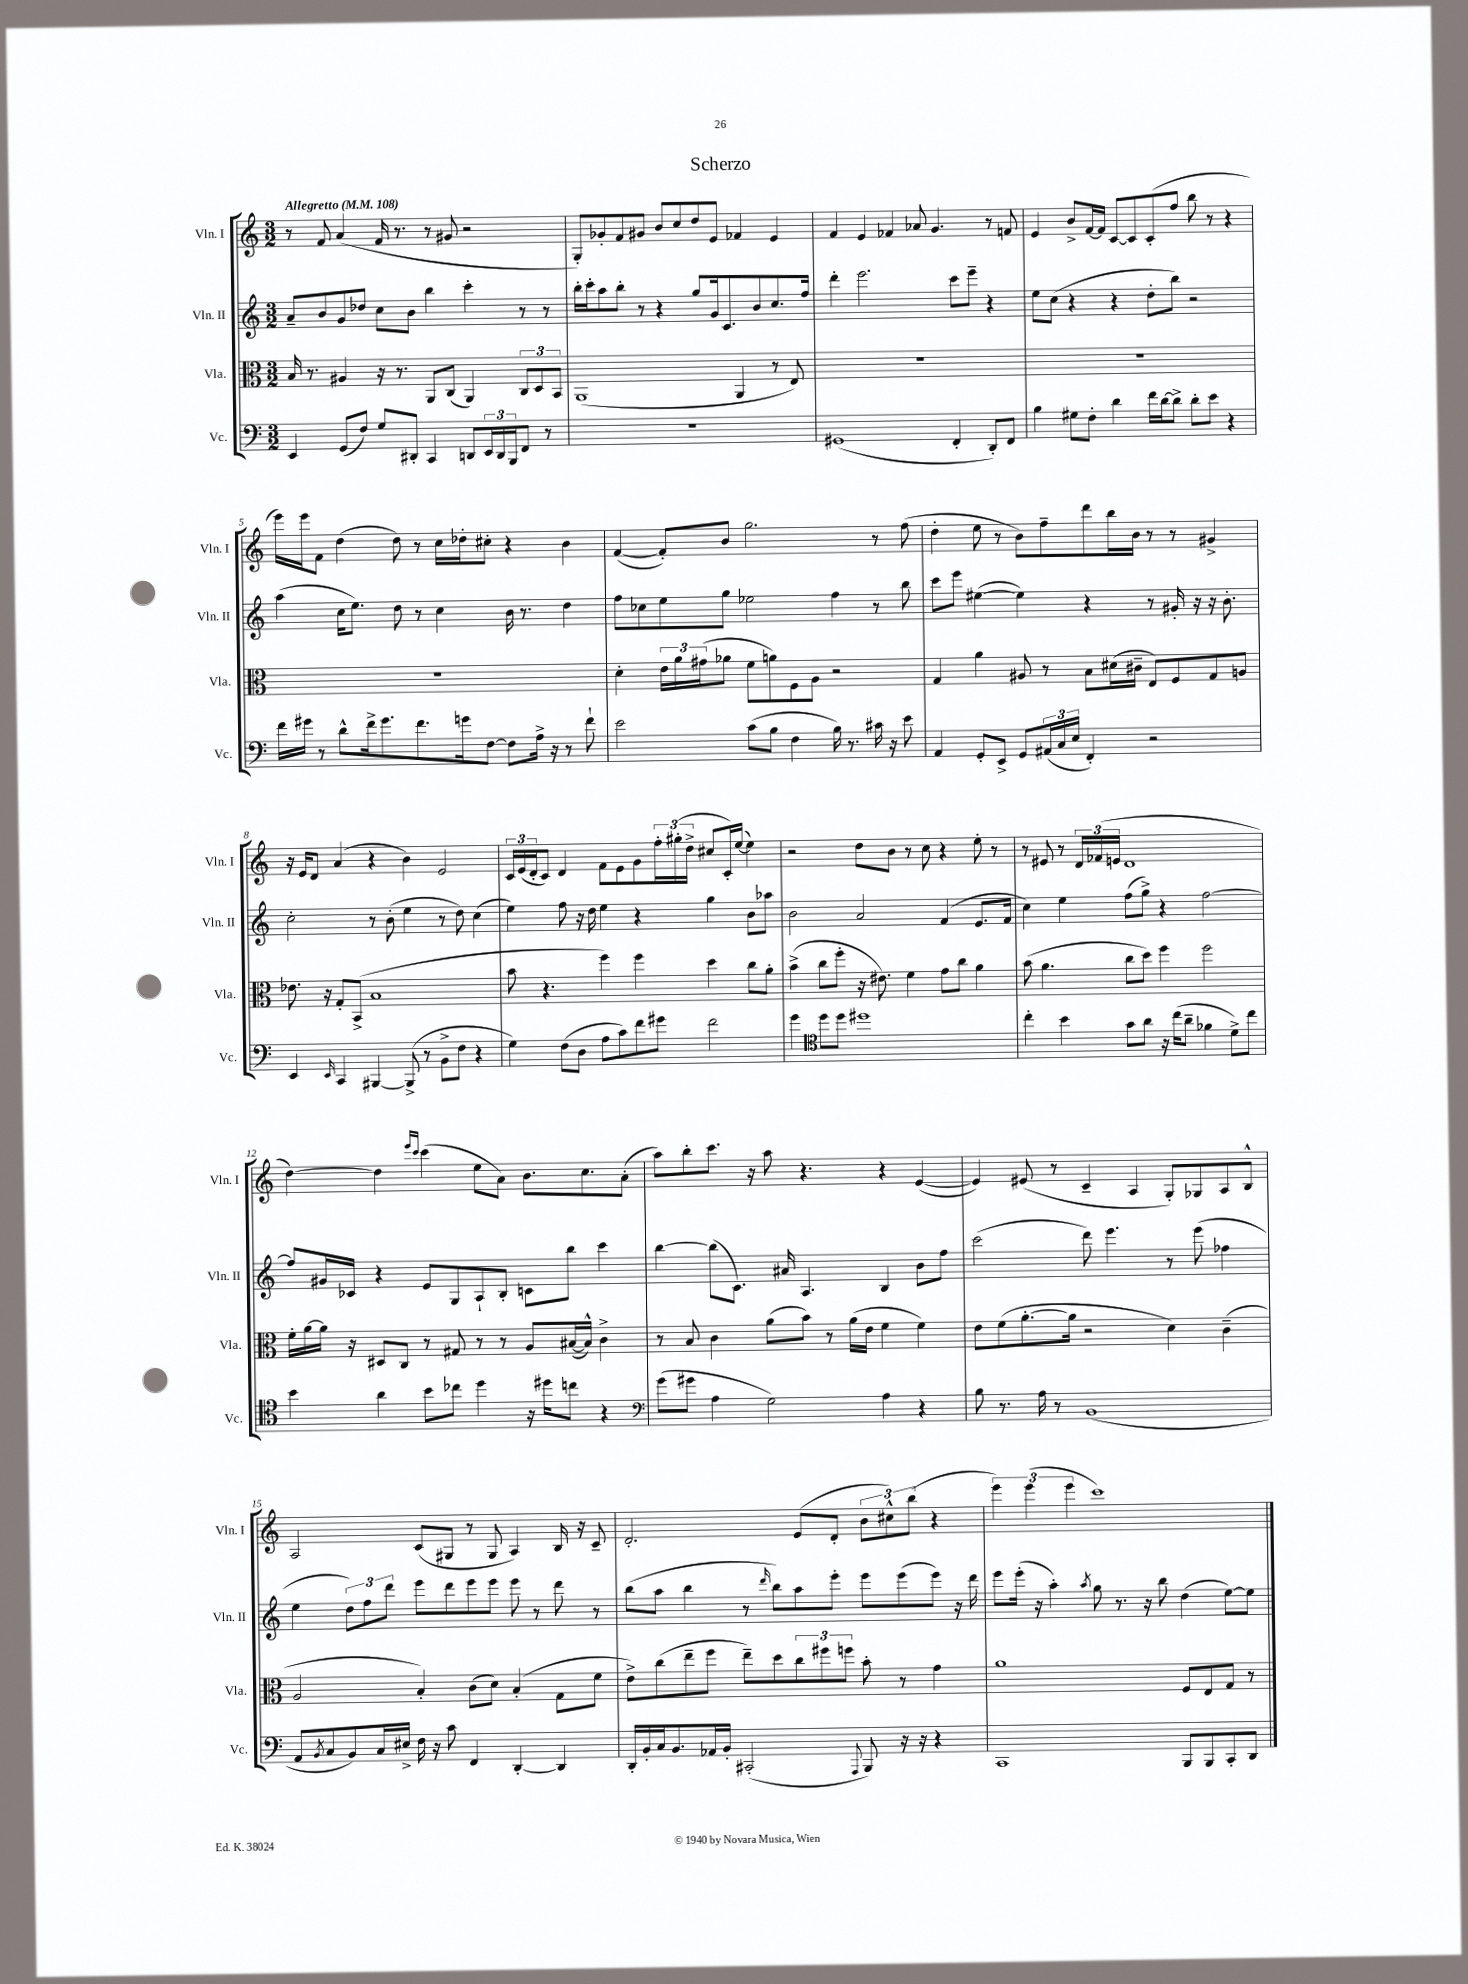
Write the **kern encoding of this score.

**kern	**kern	**kern	**kern
*staff4	*staff3	*staff2	*staff1
*clefF4	*clefC3	*clefG2	*clefG2
*k[]	*k[]	*k[]	*k[]
*M3/2	*M3/2	*M3/2	*M3/2
*MM108	*MM108	*MM108	*MM108
4EE/	16B/	8a~/L	8r
.	8.r	.	.
.	.	8b/	8f/
(8GG/L	4A#/	8g/	(4a/
8F/J)	.	8dd-/J	.
8G/L	16r	8cc\L	16f/
.	8.r	.	8.r
8DD#'/J	.	8b\J	.
4CC/	8AA/L	4bb\	8r
.	(8C/J	.	8g#/
8DD/L	4AA/)	4ccc'\	2r
24EE/L	.	.	.
24DD/	.	.	.
24BBB/J	.	.	.
8FF/J	12C/L	8r	.
.	12D/	.	.
8r	.	8r	.
.	12BB/J	.	.
=	=	=	=
1.r	(1AA	16bb'\LL	8G'/L)
.	.	16ccc'\J	.
.	.	8aa\	8g-'/
.	.	8bb'\J	8f/
.	.	8r	8g#/J
.	.	4r	8b/L
.	.	.	8cc/
.	.	8gg/L	8dd/
.	.	16g/k	8e/J
.	.	8.c/	.
.	4AA/	.	4f-/
.	.	8b/	.
.	8r	8.cc/	4e/
.	8E/)	.	.
.	.	16ff/Jk	.
=	=	=	=
(1GG#	1.r	4ddd'\	4f/
.	.	2.eee\	4e/
.	.	.	4f-/
.	.	.	8a-/
.	.	.	4.g/
4FF'/	.	8ccc\L	.
.	.	8eee~\J	.
8DD'/L)	.	4r	8r
8FF/J	.	.	8f/
=	=	=	=
4B\	1.r	8ee\L	4e/
.	.	(8cc\J	.
8G#\L	.	4r	8b^/L
8F'\J	.	.	[16f/L
.	.	.	16f/]JJ
4d\	.	4r	[8c/L
.	.	.	8c/]
16f\LL	.	8dd'\L	(8c'/
[16d\J	.	.	.
8d^\]J	.	8bb\J)	8ff/J
8d'\L	.	2r	8bb\
8e\J	.	.	8r
4r	.	.	4r
=	=	=	=
16f\LL	1.r	(4aa\	16eee\LL)
16g#\JJ	.	.	16eee\J
8r	.	.	8f\J
8d^^\L	.	16cc\LK	(4dd\
.	.	8.ee\J)	.
16f^\k	.	.	.
8.g#\	.	.	.
.	.	8dd\	8dd\)
8.f\	.	8r	8r
.	.	4cc\	16cc\LL
16g\k	.	.	16dd-'\J
[8F\J	.	.	8cc#'\J
8F\]L	.	16b\	4r
.	.	8.r	.
16A^\Jk	.	.	.
16r	.	.	.
8r	.	4dd\	4b\
8f`\	.	.	.
=	=	=	=
2e\	4d'\	8ff\L	([4f/
.	.	8cc-\	.
.	24e\LL	8ee\	8f'/]L)
.	24a\	.	.
.	(24g#\J	.	.
.	8a-\J	8gg\J	8b/J
(8c\L	8f\L	2ee-\	2.gg\
8B\J	8a\)	.	.
4F\	8F\	.	.
.	8A\J	.	.
16B\)	2r	4ff\	.
8.r	.	.	.
16c#\	.	8r	8r
16r	.	.	.
8e\	.	8bb\	(8ff\
=	=	=	=
4AA/	4G/	8ccc\L	4dd'\
.	.	8eee\J	.
8GG'/L	4a\	([4ee#\	8ee\
8EE^/J	.	.	8r
8GG/L	8A#/	4ee#\])	8b\L)
(24AA#/L	8r	.	8ff~\
24C/	.	.	.
24E/JJ	.	.	.
4FF'/)	8B\L	4r	8ddd\
.	(16d#\L	.	16bb\L
.	16c#~\JJ	.	16b\JJ
2r	8E/L)	8r	8r
.	8F/	16g#'/	8r
.	.	16r	.
.	8G/	16r	4g#^/
.	.	8.b'\	.
.	8A/J	.	.
=	=	=	=
4EE/	8.e-\	2cc'\	16r
.	.	.	16e/LK
.	.	.	8d/J
.	16r	.	.
16qqEE/	.	.	.
4CC/	8G'/L	.	(4a/
.	(8BB^/J	.	.
[4BBB#/	1B	8r	4r
.	.	(8b'\	.
(8BBB#^/]	.	4ee\	4b\)
8r	.	.	.
8BB^\L	.	8r	2e/
8F\J	.	8dd\)	.
4r	.	(4cc\	.
=	=	=	=
4G\)	8b\	4ee\)	24c/LL
.	.	.	(24e/
.	.	.	24d'/J
.	4.r	.	8c/J)
(8F\L	.	8ff\	4d/
8D\J	.	16r	.
.	.	16dd\	.
8A\L	4ff\)	4ee\	8f\L
8c\)	.	.	8e\
8f\	4ff\	4r	8g\
8g#\J	.	.	24ff'\L
.	.	.	(24gg#'\
.	.	.	24dd^\JJ
2f\	4dd\	4gg\	8cc#/L
.	.	.	16c'/L)
.	.	.	([16ee/JJ
.	8cc\L	8b\L	4ee\])
.	8a'\J	8aa-\J	.
=	=	=	=
4g\	(4b^\	2b\	2r
*clefC4	*	*	*
8dd\L	8cc\L	.	.
8dd\J	8ff'\J	.	.
1dd#	16r	2a/	8dd\L
.	8.e#\)	.	.
.	.	.	8b\J
.	4f\	.	8r
.	.	.	8cc\
.	8g\L	(4f/	4r
.	8cc\J	.	.
.	4a\	8.e/L	8ee'\
.	.	.	8r
.	.	16f/Jk	.
=	=	=	=
4cc'\	(8b\	4cc\)	8r
.	4.a\	.	8e#/
4b\	.	4ee\	8r
.	.	.	24d/LL
.	.	.	(24f-/
.	.	.	24e/JJ
8g\L	8cc\L	(8ff\L	1d
8a\J	8dd\J)	8gg^\J)	.
16r	4ff\	4r	.
(16cc\LK	.	.	.
8a~\J	.	.	.
4f-\	2ff\	[2ff\	.
8d^\L)	.	.	.
8cc\J	.	.	.
=	=	=	=
4b\	16f'\LL	8ff/]L	[4dd\)
.	[16a\	.	.
.	16a\]JJ	16g#/L	.
.	16r	16c-/JJ	.
4a\	8D#/L	4r	4dd\]
.	8C/J	.	.
.	.	.	16qqeee/LL
.	.	.	16qqccc/JJ
8b\L	8r	8e/L	(4ccc\
8cc-\J	8G#/	8G/	.
4dd\	8r	8A`/	8ee\L
.	8r	8B'/J	8a\J)
16r	8A/L	8c\L	8.b\L
16dd#\LK	.	.	.
8cc\J	([16B#/L	8bb\J	.
.	16B#^^/]JJ)	.	8.cc\
4r	4c^\	4ccc\	.
.	.	.	(8a'\J
=	=	=	=
*clefF4	*	*	*
(8g\L	8r	[4bb\	8aa\L)
8g#\J	8B/	.	8bb'\
4A\	4c\	(8bb\]L	8.ccc\J
.	.	8.c\J)	.
.	.	.	16r
2G\)	(8a\L	.	8aa\
.	.	16a#/	.
.	8b\J)	4.A/	4.r
.	8r	.	.
.	(16a\LL	.	.
.	16e\JJ	.	.
4A\	4f\	4B/	4r
4r	4f\)	8b\L	([4e/
.	.	8ff\J	.
=	=	=	=
8B\	8e\L	(2ccc\	4e/])
8.r	(8f\	.	.
.	[8.a'\	.	(8e#/
16A\	.	.	.
8r	.	.	8r
.	16a\]Jk	.	.
(1BB	2r	8ddd\)	4c~/
.	.	4.eee\	.
.	.	.	4A/
.	4d\)	8r	8G'/L)
.	.	(8eee\	8G-/
.	(4c~\	4ff-\	8A/
.	.	.	8B^^/J
=	=	=	=
8AA/L	2A/	4ee\	2A/
8qBB/	.	.	.
8C/	.	.	.
8BB/)	.	12dd\L)	.
.	.	12ff\	.
16C/L	.	.	.
.	.	12ddd\J	.
16E#^/JJ	.	.	.
16F\	4B'/)	8eee\L	(8c/L
16r	.	.	.
8c\	.	8ddd\	8G#/J
4FF/	(8c\L	8eee\	8r
.	8d\J)	8eee\J	8G#/
[4DD'/	(4B'/	8eee\	4A/)
.	.	8r	.
4DD/]	8G\L	8ddd\	16B/
.	.	.	16r
.	8f\J	8r	8c~/
=	=	=	=
16DD'/LL	8e^\L)	(8bb\L	2.d'/
16BB'/	.	.	.
16C/J	(8cc\	8aa\J	.
8.BB/	.	.	.
.	8ee~\	4bb\	.
16AA-/L	8ff\J	.	.
16BB'/JJ	.	.	.
(2CC#'/	8ee~\L)	8r	.
.	.	16qqddd/	.
.	8dd\	8bb\L)	.
.	12cc\	8aa\	(8e/L
.	12ff#\	.	.
.	.	8eee'\J	8d'/J
.	12ff\J	.	.
8qqAAA/	.	.	.
8BBB/)	8b'\	8eee\L	12b\L
.	.	.	12cc#^^\)
16r	8r	(8eee\	.
.	.	.	(12bb\J
16r	.	.	.
4r	4g\	8eee\J)	4r
.	.	16r	.
.	.	16ddd\	.
=	=	=	=
1CC	1a	8eee\L	6eee\)
.	.	(16eee'\Jk	.
.	.	.	(6eee\
.	.	16r	.
.	.	4aa'\)	.
.	.	.	6eee\
.	.	8qaa/	.
.	.	8gg\	1ccc)
.	.	8.r	.
.	.	16r	.
.	.	8bb\	.
8BBB/L	8F/L	(4dd\	.
8BBB/	8E/	.	.
8CC'/	8G/J	[8ee\L)	.
8DD/J	8r	8ee\]J	.
==	==	==	==
*-	*-	*-	*-
